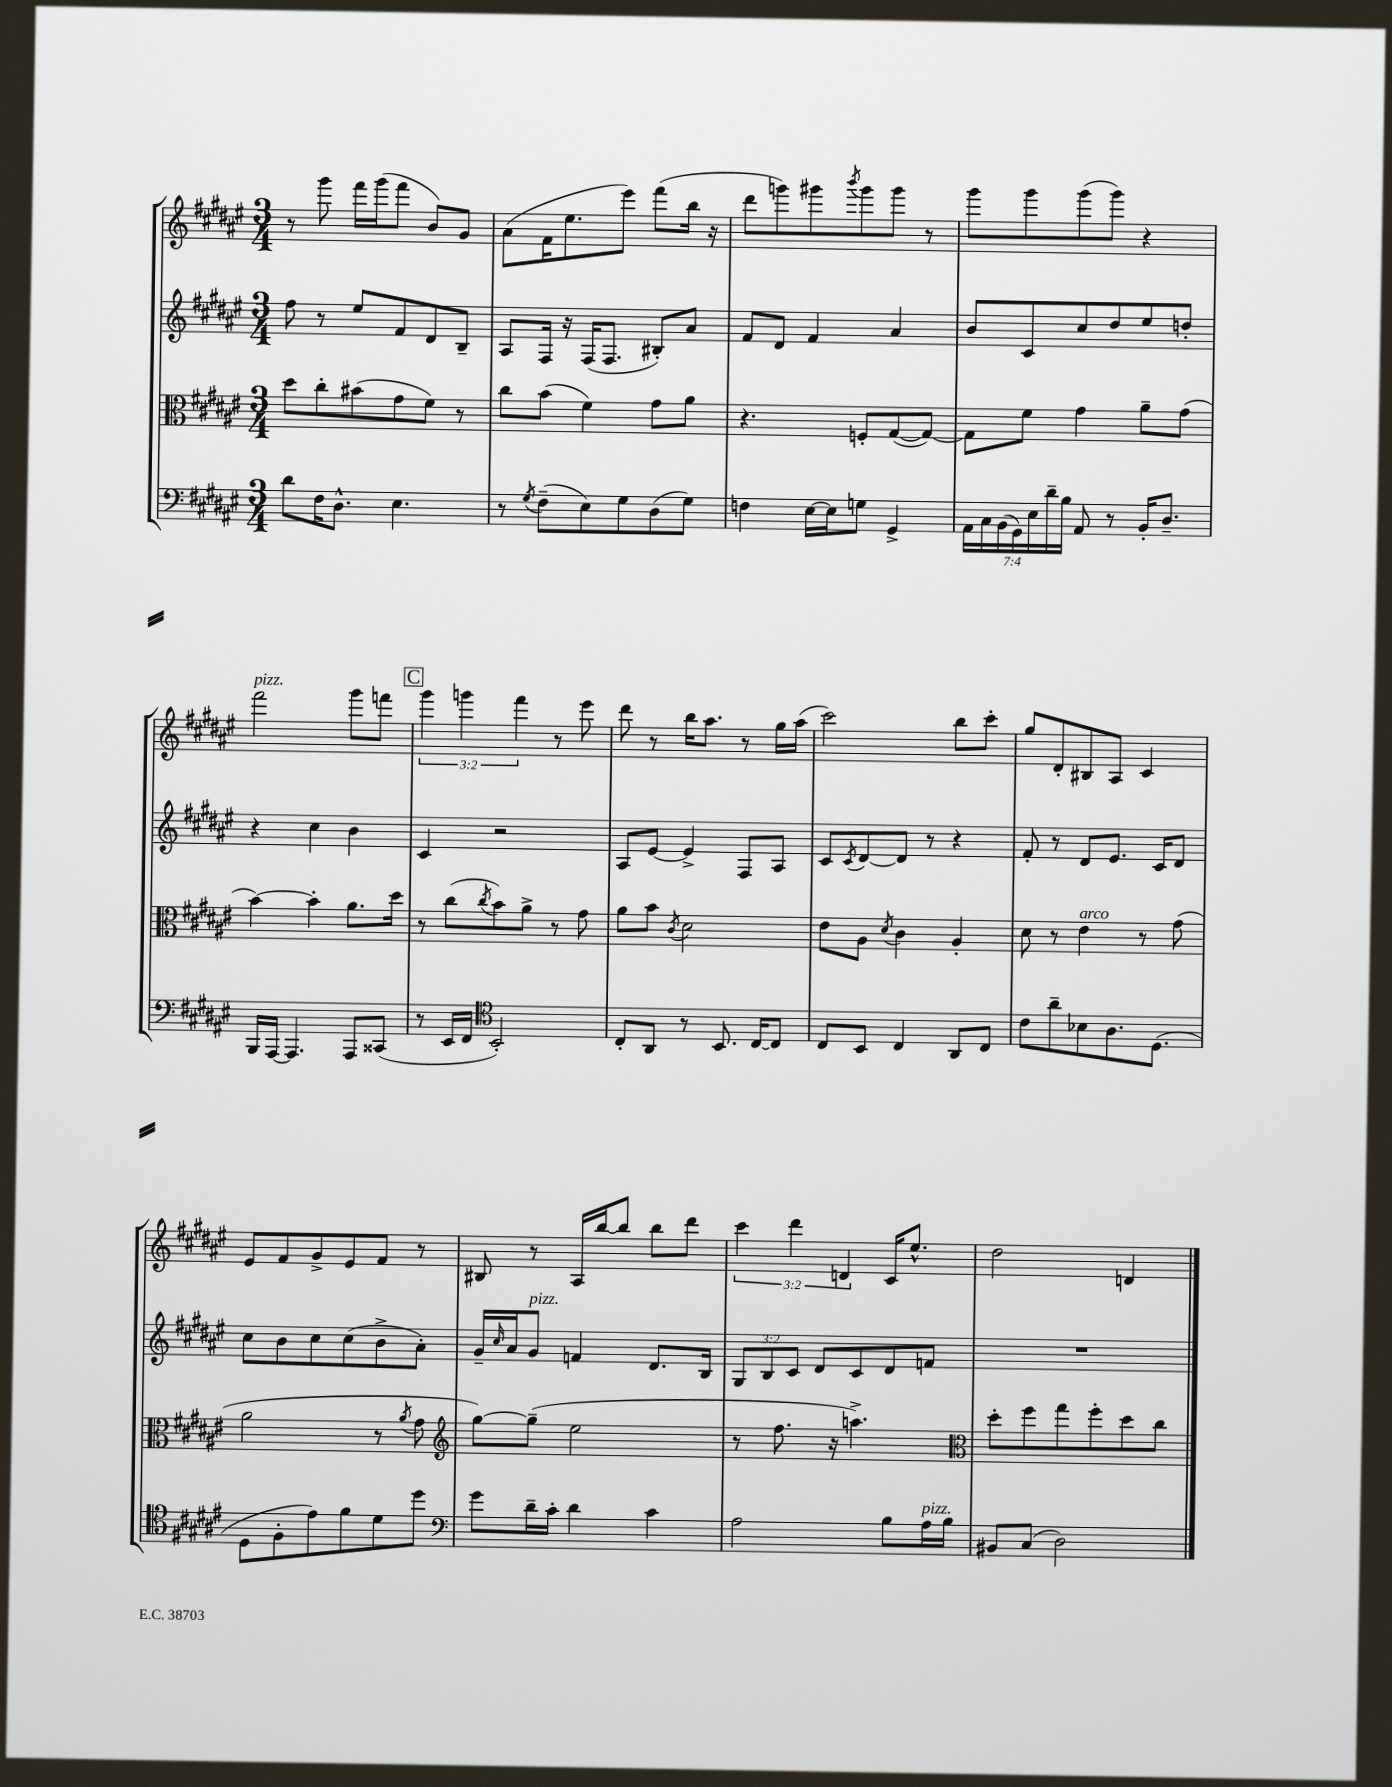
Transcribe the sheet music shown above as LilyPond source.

<<
\new StaffGroup <<
\new Staff = "s0" {
    \clef treble \key fis \major \numericTimeSignature \time 3/4 \override Staff.TupletNumber.text = #tuplet-number::calc-fraction-text
    r8 gis'''8 fis'''16 gis'''16( fis'''8 b'8) gis'8 |
    ais'8( fis'16 eis''8. eis'''8) fis'''8( b''16 r16 |
    dis'''8 g'''8) gis'''8 \acciaccatura { b'''8 } gis'''8 gis'''8 r8 |
    gis'''8 gis'''8 gis'''8( gis'''8) r4 |
    fis'''2^\markup { \italic "pizz." } gis'''8 f'''8 |
    \mark \markup { \box "C" } \tuplet 3/2 { gis'''4 g'''4 fis'''4 } r8 eis'''8 |
    dis'''8 r8 b''16 ais''8. r8 gis''16 ais''16( |
    cis'''2) b''8 cis'''8-. |
    gis''8 dis'8-. bis8 ais8 cis'4 |
    eis'8 fis'8 gis'8-> eis'8 fis'8 r8 |
    bis8 r8 ais16 b''16~ b''8 b''8 dis'''8 |
    \tuplet 3/2 { cis'''4 dis'''4 d'4 } cis'16 eis''8.-^ |
    dis''2 d'4 \bar "|." |
}
\new Staff = "s1" {
    \clef treble \key fis \major \numericTimeSignature \time 3/4 \override Staff.TupletNumber.text = #tuplet-number::calc-fraction-text
    fis''8 r8 eis''8 fis'8 dis'8 b8-- |
    ais8 fis16 r16 fis16( fis8. bis8-.) ais'8 |
    fis'8 dis'8 fis'4 ais'4 |
    b'8 cis'8 cis''8 dis''8 eis''8 d''8-. |
    r4 cis''4 b'4 |
    \mark \markup { \box "C" } cis'4 r2 |
    ais8 eis'8~ eis'4-> fis8 ais8 |
    cis'8 \acciaccatura { cis'8 } dis'8~ dis'8 r8 r4 |
    fis'8-. r8 dis'8 eis'8. cis'16 dis'8 |
    cis''8 b'8 cis''8 cis''8( b'8-> ais'8-.) |
    gis'16-- \grace { cis''16 } ais'16 gis'8^\markup { \italic "pizz." } f'4 dis'8. b16 |
    \tuplet 3/2 { gis8 b8 cis'8 } dis'8 cis'8 dis'8 f'8 |
    R2. \bar "|." |
}
\new Staff = "s2" {
    \clef alto \key fis \major \numericTimeSignature \time 3/4
    dis''8 cis''8-. bis'8( gis'8 fis'8) r8 |
    cis''8 b'8( fis'4) gis'8 ais'8 |
    r4. f8-. gis8~( gis8~) |
    gis8 fis'8 gis'4 ais'8-- gis'8( |
    b'4~) b'4-. ais'8. dis''16 |
    \mark \markup { \box "C" } r8 cis''8( \acciaccatura { cis''8 } b'8) ais'8-> r8 gis'8 |
    ais'8 b'8 \acciaccatura { cis'8 } dis'2 |
    eis'8 ais8 \acciaccatura { dis'8 } cis'4 ais4-. |
    dis'8 r8 eis'4^\markup { \italic "arco" } r8 gis'8( |
    ais'2 r8 \acciaccatura { ais'8 } gis'8 |
    \clef treble gis''8~) gis''8--( eis''2 |
    r8 fis''8. r16 a''4.->) |
    \clef alto dis''8-. fis''8 gis''8 fis''8-. dis''8 cis''8 \bar "|." |
}
\new Staff = "s3" {
    \clef bass \key fis \major \numericTimeSignature \time 3/4 \override Staff.TupletNumber.text = #tuplet-number::calc-fraction-text
    dis'8 fis16 dis8.-^ eis4. |
    r8 \acciaccatura { gis8 } fis8--( eis8) gis8 dis8( gis8) |
    f4 eis16~ eis16 g8 gis,4-> |
    \tuplet 7/4 { ais,16 cis16 b,16( gis,16) eis16 dis'16-- b16 } ais,8 r8 b,16-. dis8.-- |
    b,,16 ais,,16~ ais,,4. ais,,8 cisis,8( |
    \mark \markup { \box "C" } r8 eis,16 fis,16 \clef tenor b,2-.) |
    cis8-. ais,8 r8 b,8. cis16~ cis8 |
    cis8 b,8 cis4 ais,8 cis8 |
    cis'8 ais'8-- bes8 ais8. dis8.( |
    dis8 fis8-. eis'8) fis'8 dis'8 dis''8 |
    \clef bass gis'8 dis'16-- cis'16-. dis'4 cis'4 |
    ais2 b8 ais16^\markup { \italic "pizz." } b16 |
    bis,8 cis8( dis2) \bar "|." |
}
>>
>>
\layout { \context { \Score \remove "Bar_number_engraver" } }
